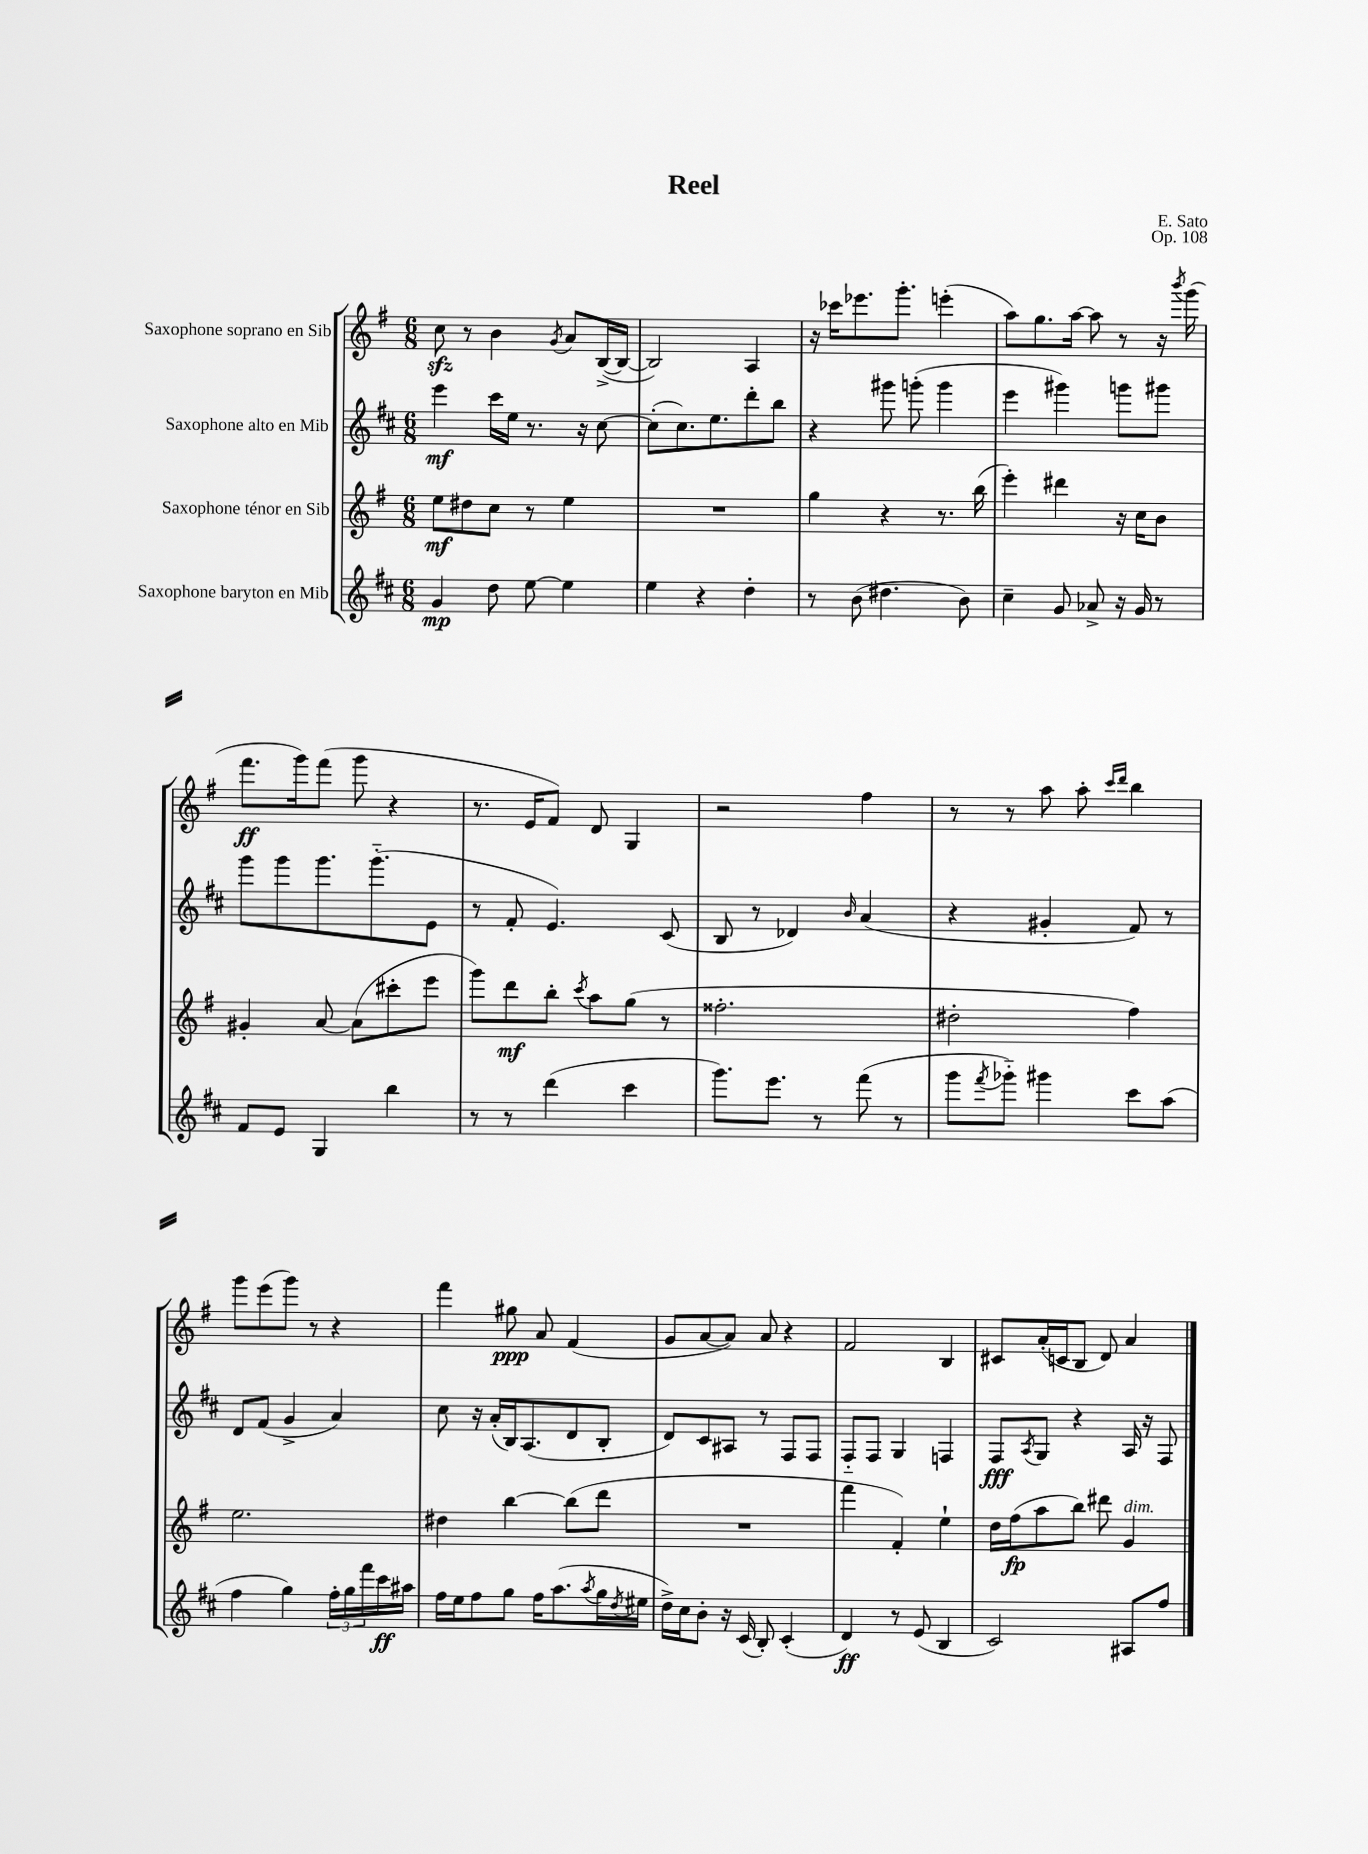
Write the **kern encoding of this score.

**kern	**kern	**kern	**kern
*staff4	*staff3	*staff2	*staff1
*clefG2	*clefG2	*clefG2	*clefG2
*k[f#c#]	*k[f#]	*k[f#c#]	*k[f#]
*M6/8	*M6/8	*M6/8	*M6/8
4g/	8ee\L	4eee\	8cc\
.	8dd#\	.	8r
8dd\	8cc\J	16ccc#\LL	4b\
.	.	16ee\JJ	.
[8ee\	8r	8.r	.
.	.	.	8qg/
4ee\]	4ee\	.	8a/L
.	.	16r	.
.	.	[8cc#\	([16B^/L
.	.	.	16B/_JJ
=	=	=	=
4ee\	2.r	(8cc#'\]L	2B/])
.	.	8.cc#\)	.
4r	.	.	.
.	.	8.ee\	.
4dd'\	.	8ddd'\	4A/
.	.	8bb\J	.
=	=	=	=
8r	4gg\	4r	16r
.	.	.	16ccc-\LK
(8b\	.	.	8.eee-\
4.dd#\	4r	8ggg#\	.
.	.	.	8.ggg'\J
.	.	(8ggg'\	.
.	8.r	4ggg\	(4eee'\
8b\)	.	.	.
.	(16bb\	.	.
=	=	=	=
4cc#~\	4eee'\)	4eee\	8aa\L)
.	.	.	8.gg\
8g/	4ddd#\	4ggg#\)	.
.	.	.	[16aa\Jk
8a-^/	.	.	8aa\]
16r	16r	8ggg\L	8r
16g/	16cc\LK	.	.
8r	8b\J	8ggg#\J	16r
.	.	.	8qbbb/
.	.	.	(16ggg\
=	=	=	=
8f#/L	4g#'/	8ggg\L	8.fff#\L
8e/J	.	8ggg\	.
.	.	.	16ggg\k)
4G/	[8a/	8.ggg\	(8fff#\J
.	(8a\]L	.	8ggg\
.	.	(8.ggg'~\	.
4bb\	8ccc#'\	.	4r
.	8eee\J	8e\J	.
=	=	=	=
8r	8ggg\L)	8r	8.r
8r	8ddd\	8f#'/	.
.	.	.	16e/LK
(4ddd\	8bb'\J	4.e/)	8f#/J)
.	8qccc/	.	.
.	8aa\L	.	8d/
4ccc#\	(8gg\J	.	4G/
.	8r	(8c#/	.
=	=	=	=
8.ggg\L)	2.ff##'\	8B/	2r
.	.	8r	.
8.eee\J	.	.	.
.	.	4d-/)	.
8r	.	.	.
.	.	16qqb/	.
(8fff#\	.	(4a/	4ff#\
8r	.	.	.
=	=	=	=
8ggg\L	2dd#'\	4r	8r
8qfff#/	.	.	.
8ggg-'~\J)	.	.	8r
4ggg#\	.	4g#'/	8aa\
.	.	.	8aa'\
.	.	.	16qqccc/LL
.	.	.	16qqddd/JJ
8ccc#\L	4ff#\)	8f#/)	4bb\
(8aa\J	.	8r	.
=	=	=	=
4ff#\	2.ee\	8d/L	8ggg\L
.	.	(8f#/J	(8eee\
4gg\)	.	4g^/	8ggg\J)
.	.	.	8r
24ff#'\LL	.	4a/)	4r
24gg\	.	.	.
24fff#\	.	.	.
16ccc#\	.	.	.
16aa#\JJ	.	.	.
=	=	=	=
16ff#\LL	4dd#\	8cc#\	4fff#\
16ee\J	.	.	.
8ff#\	.	16r	.
.	.	(16a'/LL	.
8gg\J	[4bb\	16B/J)	8gg#\
.	.	(8.A/	.
16ff#\LK	.	.	8a/
(8.aa\	.	.	.
.	(8bb\]L	8d/	(4f#/
8qaa/	.	.	.
16gg\L	8ddd\J	8B'/J	.
8qdd/	.	.	.
16ee#\JJ	.	.	.
=	=	=	=
16dd^\LL)	2.r	8d/L)	8g/L
16cc#\J	.	.	.
8b'\J	.	8c#/	[8a/
16r	.	8A#/J	8a/]J)
(16c#/	.	.	.
8B'/)	.	8r	8a/
(4c#'/	.	8F#/L	4r
.	.	8F#/J	.
=	=	=	=
4d/)	4fff#\	8F#'~/L	2f#/
.	.	8F#/J	.
8r	4f#'/)	4G/	.
(8e/	.	.	.
4B/	4ee`\	4F/	4B/
=	=	=	=
2c#/)	16dd\LL	8F#/L	8c#/L
.	(16ff#\J	.	.
.	.	8qA/	.
.	8aa\	8G/J	(16a'/L
.	.	.	16c/J
.	8bb\J)	4r	8B/J
.	8ddd#\	.	8d/)
8A#/L	4g/	16A/	4a/
.	.	16r	.
8ff#/J	.	8F#/	.
==	==	==	==
*-	*-	*-	*-
